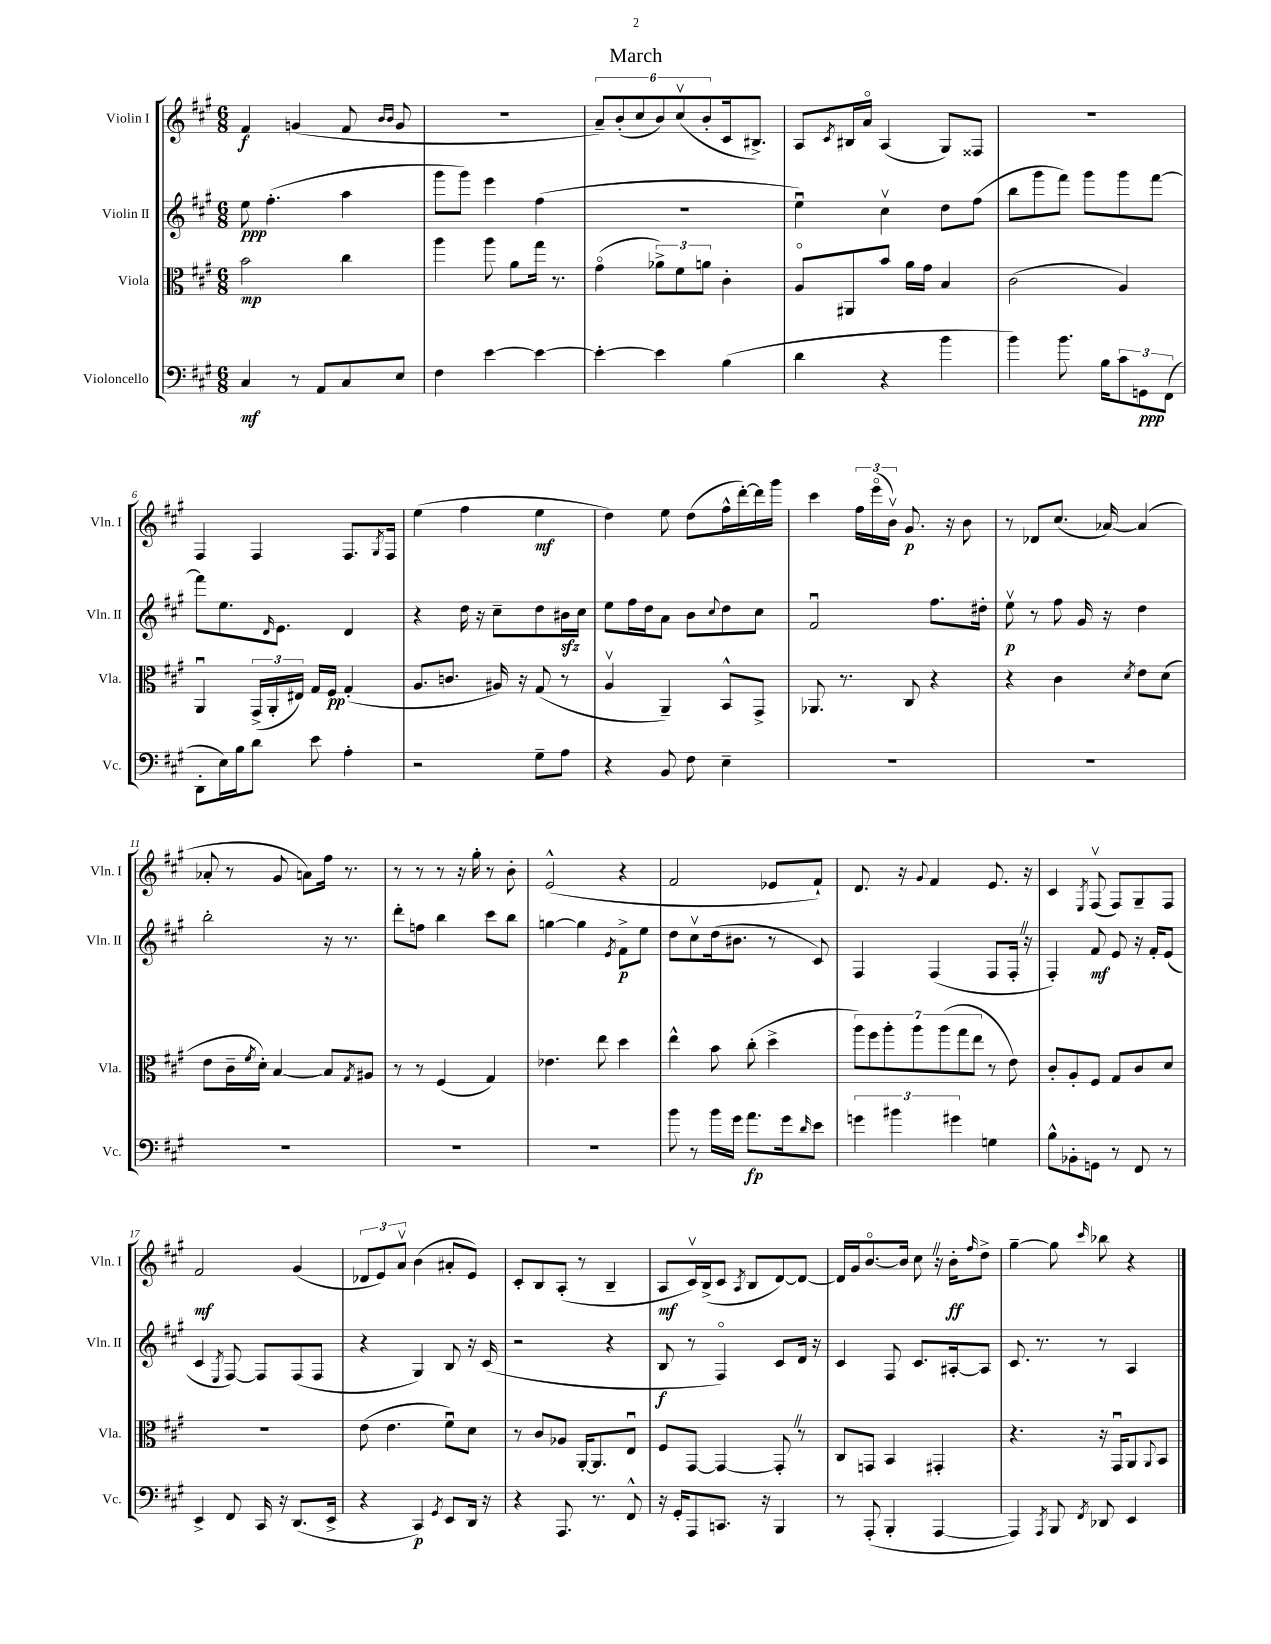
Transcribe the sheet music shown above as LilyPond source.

\header { title = "March" }
<<
\new StaffGroup <<
\new Staff = "s0" \with { instrumentName = "Violin I" shortInstrumentName = "Vln. I" } {
    \clef treble \key a \major \numericTimeSignature \time 6/8
    fis'4\f g'4( fis'8 \grace { b'16 b'16 } g'8 |
    R2. |
    \tuplet 6/4 { a'8--) b'8-.( cis''8 b'8) cis''8\upbow( b'8-. } cis'16 bis8.->) |
    a8 \acciaccatura { cis'8 } bis16 a'16\flageolet a4( gis8) fisis8 |
    R2. |
    fis4 fis4 fis8. \acciaccatura { gis8 } fis16 |
    e''4( fis''4 e''4\mf |
    d''4) e''8 d''8( fis''16-^ d'''16~-.) d'''16 gis'''16 |
    cis'''4 \tuplet 3/2 { fis''16 e'''16\flageolet( b'16\upbow) } gis'8.\p r16 b'8 |
    r8 des'8 cis''8.( aes'16~) aes'4( |
    aes'8-. r8 gis'8 a'8) fis''16 r8. |
    r8 r8 r8 r16 gis''16-. r8 b'8-. |
    e'2-^( r4 |
    fis'2 ees'8 fis'8-!) |
    d'8. r16 \appoggiatura { gis'8 } fis'4 e'8. r16 |
    cis'4 \acciaccatura { e8 } fis8\upbow( fis8) gis8-- fis8 |
    fis'2\mf gis'4( |
    \tuplet 3/2 { des'8 e'8) a'8\upbow } b'4( ais'8-. e'8) |
    cis'8-. b8 a8-.( r8 b4-- |
    a8\mf cis'16\upbow) b16->( cis'8 \acciaccatura { a8 } b8 d'8~) d'8~ |
    d'16 gis'16 b'8.~\flageolet b'16 cis''8 \once \override BreathingSign.text = \markup { \musicglyph "scripts.caesura.straight" } \breathe r16 b'16-.\ff \grace { fis''16 } d''8-> |
    gis''4~-- gis''8 \grace { cis'''16 } bes''8 r4 \bar "|." |
}
\new Staff = "s1" \with { instrumentName = "Violin II" shortInstrumentName = "Vln. II" } {
    \clef treble \key a \major \numericTimeSignature \time 6/8
    e''8\ppp fis''4.-.( a''4 |
    gis'''8 gis'''8) e'''4 fis''4( |
    R2. |
    e''4\downbow) cis''4\upbow d''8 fis''8( |
    b''8 gis'''8 fis'''8) gis'''8 gis'''8 fis'''8~ |
    fis'''8 e''8. \grace { d'16 } e'8. d'4 |
    r4 d''16 r16 cis''8-- d''8 bis'16\sfz cis''16 |
    e''8 fis''16 d''16 a'8 b'8 \appoggiatura { cis''8 } d''8 cis''8 |
    fis'2\downbow fis''8. dis''16-. |
    e''8\upbow\p r8 fis''8 gis'16 r16 d''4 |
    b''2-. r16 r8. |
    d'''8-. f''8 b''4 cis'''8 b''8 |
    g''4~ g''4 \acciaccatura { e'8 } fis'8->\p e''8 |
    d''8 cis''8\upbow d''16( bis'8. r8 cis'8) |
    fis4 fis4( fis8 fis16-. \once \override BreathingSign.text = \markup { \musicglyph "scripts.caesura.straight" } \breathe r16 |
    fis4-.) fis'8\mf e'8 r16 fis'16-. e'8( |
    cis'4 \acciaccatura { e8 } fis8~) fis8 fis8( fis8 |
    r4 gis4) b8 r16 cis'16( |
    r2 r4 |
    b8\f r8 fis4\flageolet) cis'8 d'16 r16 |
    cis'4 fis8 cis'8. ais16~-. ais8 |
    cis'8. r8. r8 a4 \bar "|." |
}
\new Staff = "s2" \with { instrumentName = "Viola" shortInstrumentName = "Vla." } {
    \clef alto \key a \major \numericTimeSignature \time 6/8
    b'2\mp cis''4 |
    a''4 a''8 a'8 gis''16 r8. |
    gis'4\flageolet( \tuplet 3/2 { aes'8->) fis'8 a'8 } cis'4-. |
    a8\flageolet ais,8 b'8 a'16 gis'16 b4 |
    cis'2( a4) |
    a,4\downbow \tuplet 3/2 { gis,16->( a,16-. eis16) } gis16 fis16\pp gis4-.( |
    a8. c'8. ais16) r16 gis8( r8 |
    a4\upbow a,4--) b,8-^ gis,8-> |
    aes,8. r8. cis8 r4 |
    r4 cis'4 \acciaccatura { d'8 } e'8 d'8( |
    e'8 cis'16-- \acciaccatura { fis'8 } d'16-.) b4~ b8 \acciaccatura { gis8 } ais8 |
    r8 r8 fis4( gis4) |
    ees'4. e''8 d''4 |
    e''4-^ b'8 cis''8-.( d''4-> |
    \tuplet 7/4 { a''8) fis''8 a''8-. a''8 a''8( gis''8 e''8 } r8 e'8) |
    cis'8-. a8-. fis8 gis8 cis'8 d'8 |
    R2. |
    e'8( e'4. fis'8\downbow) d'8 |
    r8 cis'8 aes8 a,16~-. a,8. e8\downbow |
    fis8 gis,8~ gis,4~ gis,8-. \once \override BreathingSign.text = \markup { \musicglyph "scripts.caesura.straight" } \breathe r8 |
    cis8 g,8 b,4 gis,4-. |
    r4. r16 gis,16\downbow a,8 \appoggiatura { a,8 } b,8 \bar "|." |
}
\new Staff = "s3" \with { instrumentName = "Violoncello" shortInstrumentName = "Vc." } {
    \clef bass \key a \major \numericTimeSignature \time 6/8
    cis4\mf r8 a,8 cis8 e8 |
    fis4 e'4~ e'4~ |
    e'4~-. e'4 b4( |
    d'4 r4 b'4 |
    b'4) b'8. b16 \tuplet 3/2 { cis'8 g,8\ppp fis,8( } |
    d,8-. e16) b16 d'8 e'8 a4-. |
    r2 gis8-- a8 |
    r4 b,8 fis8 e4-- |
    R2. |
    R2. |
    R2. |
    R2. |
    R2. |
    b'8 r8 b'16 gis'16 a'8.\fp gis'16 \grace { d'16 } e'8 |
    \tuplet 3/2 { g'4 bis'4 gis'4 } g4 |
    b8-^ bes,8-. g,8 r8 fis,8 r8 |
    e,4-> fis,8 cis,16 r16 d,8.( e,16-> |
    r4 cis,4\p) \acciaccatura { gis,8 } e,8 d,16 r16 |
    r4 a,,8. r8. fis,8-^ |
    r16 gis,16-. a,,8 c,8. r16 b,,4 |
    r8 a,,8-.( b,,4-. a,,4~ |
    a,,4) \acciaccatura { a,,8 } b,,8 \acciaccatura { fis,8 } des,8 e,4 \bar "|." |
}
>>
>>
